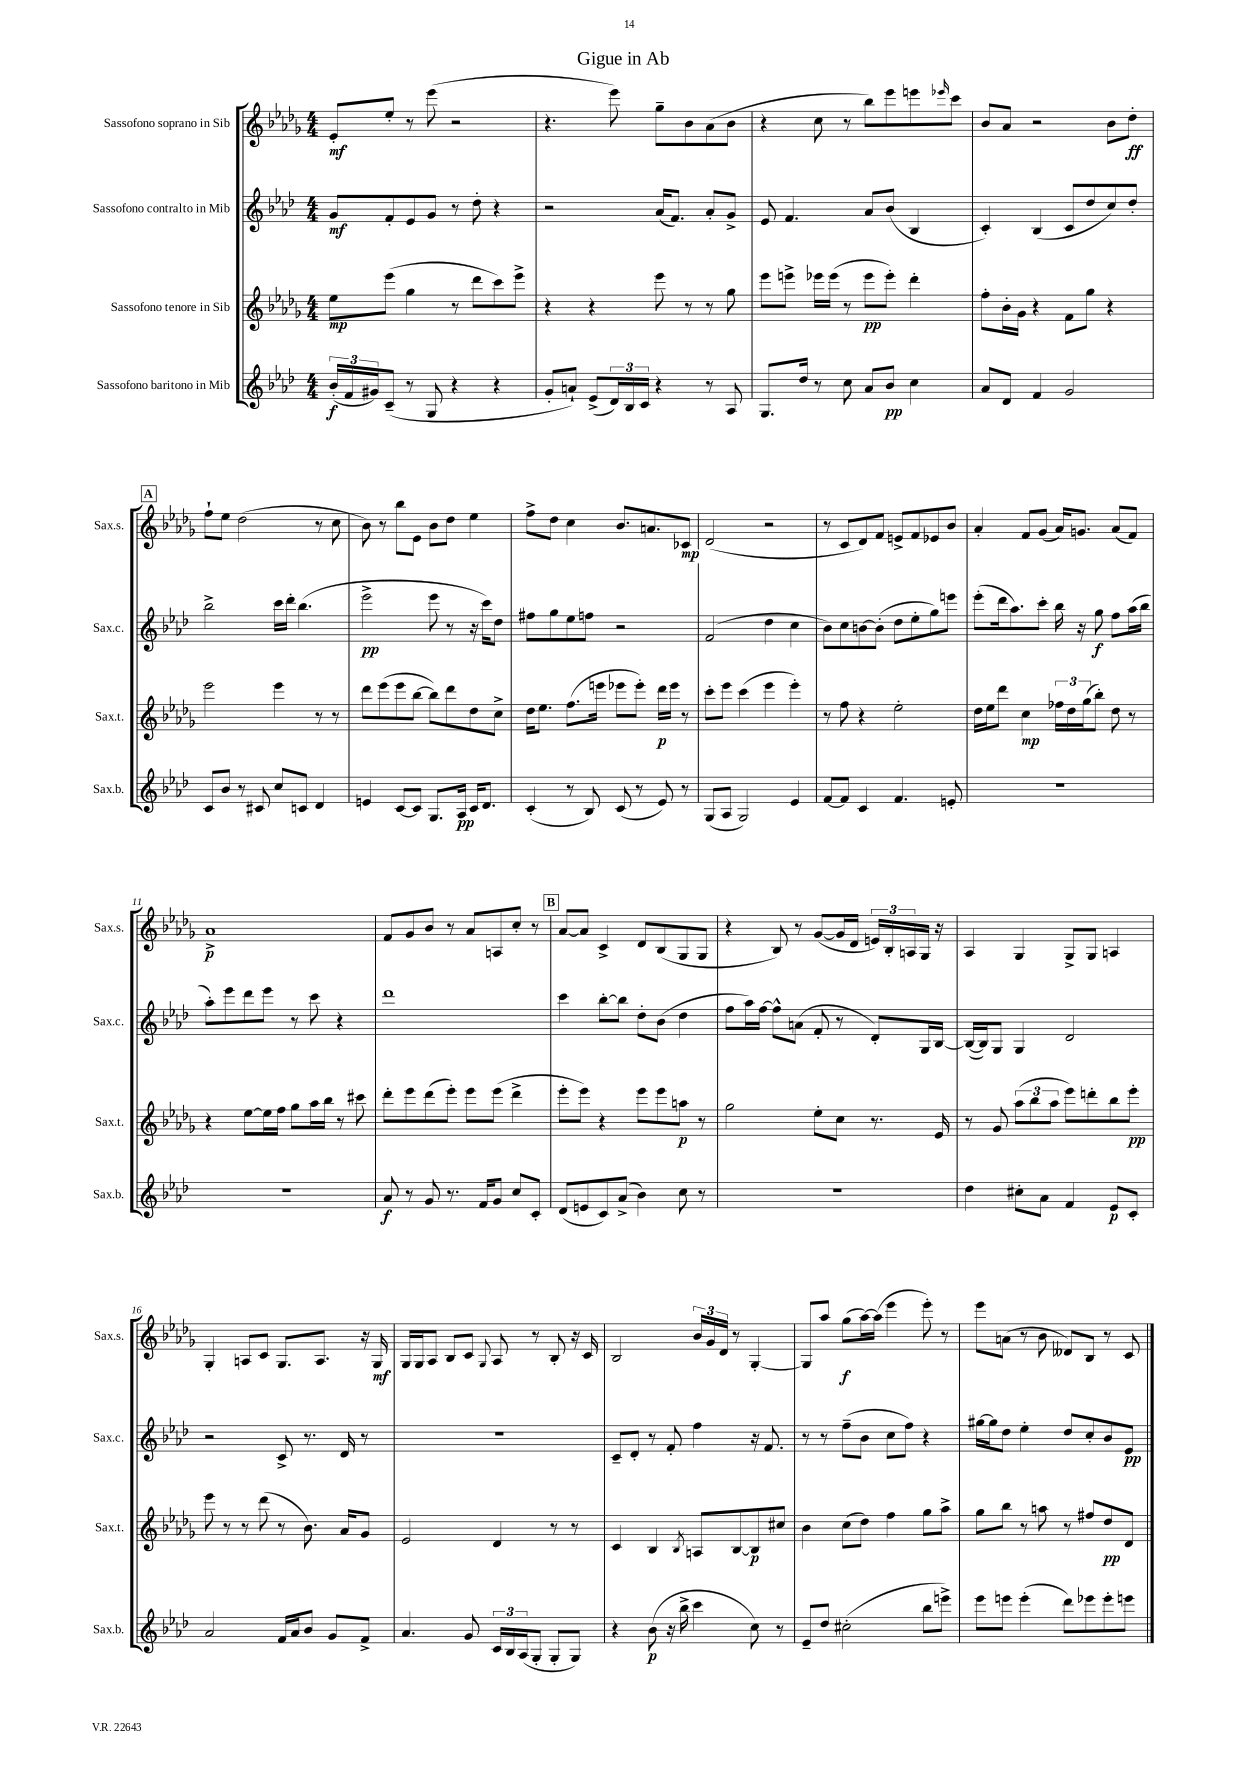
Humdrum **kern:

**kern	**kern	**kern	**kern
*staff4	*staff3	*staff2	*staff1
*clefG2	*clefG2	*clefG2	*clefG2
*k[b-e-a-d-]	*k[b-e-a-d-g-]	*k[b-e-a-d-]	*k[b-e-a-d-g-]
*M4/4	*M4/4	*M4/4	*M4/4
(24b-'/LL	8ee-\L	8g/L	8e-'/L
24f/	.	.	.
24g#/J)	.	.	.
(8c~/J	(8eee-\J	8f'/	8ee-'/J
8r	4gg-\	8e-/	8r
8G/	.	8g/J	(8eee-\
4r	8r	8r	2r
.	8ddd-\L	8dd-'\	.
4r	8ccc\)	4r	.
.	8eee-^\J	.	.
=	=	=	=
8g'/L	4r	2r	4.r
8a`/J)	.	.	.
(8e-^/L	4r	.	.
24d-/L)	.	.	8eee-\)
24B-/	.	.	.
24c/JJ	.	.	.
4r	8eee-\	(16a-/LK	8gg-~\L
.	.	8.f/J)	.
.	8r	.	8b-\
8r	8r	8a-'/L	(8a-\
8A-/	8gg-\	8g^/J	8b-\J
=	=	=	=
8.G/L	8eee-\L	8e-/	4r
.	8eee^\J	4.f/	.
16dd-/Jk	.	.	.
8r	16eee-\LL	.	8cc\
.	(16eee-\JJ	.	.
8cc\	8r	.	8r
8a-/L	8eee-\L	8a-/L	8bb-\L)
8b-/J	8eee-'\J)	(8b-/J	8eee-\
4cc\	4ddd-'\	4B-/	8eee\
.	.	.	16qqeee-/
.	.	.	8ccc\J
=	=	=	=
8a-/L	8ff'\L	4c'/)	8b-/L
8d-/J	16b-'\L	.	8a-/J
.	16g-\JJ	.	.
4f/	4r	(4B-/	2r
2g/	8f\L	8c/L	.
.	8gg-\J	8dd-/	.
.	4r	8cc/)	8b-\L
.	.	8dd-'/J	8dd-'\J
=	=	=	=
8c/L	2eee-\	2bb-^\	8ff`\L
8b-/J	.	.	8ee-\J
8r	.	.	(2dd-\
8c#/	.	.	.
8cc/L	4eee-\	16ccc\LL	.
.	.	16ddd-'\JJ	.
8c/J	.	(4.bb-\	.
4d-/	8r	.	8r
.	8r	.	8cc\
=	=	=	=
4e/	8ddd-\L	2eee-^\	8b-\)
.	(8eee-\	.	8r
[8c/L	8eee-\	.	8bb-\L
8c/]J	[8bb-\J	.	8e-\J
8.G/L	8bb-\]L)	8eee-\	8b-\L
.	8ddd-\	8r	8dd-\J
16A-/Jk	.	.	.
16c/LK	8dd-\	16r	4ee-\
8.d-/J	.	16ccc\LK)	.
.	8cc^\J	8dd-\J	.
=	=	=	=
(4c'/	16dd-\LK	8ff#\L	8ff^\L
.	8.ee-\J	.	.
.	.	8gg\	8dd-\J
8r	(8.ff\L	8ee-\	4cc\
8B-/)	.	8ff\J	.
.	16eee\Jk	.	.
(8c/	8eee-\L	2r	8.b-/L
8r	8eee-'\J)	.	.
.	.	.	8.a/
8e-/)	16ddd-\LL	.	.
.	16eee-\JJ	.	.
8r	8r	.	8c-/J
=	=	=	=
(8G/L	8ccc'\L	(2f/	(2d-/
8A-/J	8eee-\J	.	.
2G/)	(4ccc\	.	.
.	4eee-\	4dd-\	2r
4e-/	4eee-'\)	4cc\	.
=	=	=	=
[8f/L	8r	8b-\L)	8r
8f/]J	8ff\	8cc\	8c/L
4c/	4r	[8b\	8d-/)
.	.	(8b'\]J	8f/J
4.f/	2ee-'\	8dd-\L	8e^/L
.	.	8ee-'\	8f/
.	.	8gg\)	8e-/
8e'/	.	8eee\J	8b-/J
=	=	=	=
1r	16dd-\LL	(8eee-'\L	4a-'/
.	16ee-\J	.	.
.	8ddd-\J	16ddd-\k	.
.	.	8.aa-\)	.
.	4cc\	.	8f/L
.	.	8ccc'\J	(8g-/J
.	24ff-\LL	16bb-\	16a-/LK)
.	24dd-\	.	.
.	.	16r	8.g/J
.	(24gg-\J	.	.
.	8bb-'\J)	8gg\	.
.	8dd-\	8ff\L	(8a-/L
.	8r	(16aa-\L	8f/J)
.	.	16bb-\JJ	.
=	=	=	=
1r	4r	8aa-'\L)	1a-^
.	.	8eee-\	.
.	[8ee-\L	8ddd-\	.
.	16ee-\]L	8eee-\J	.
.	16ff\JJ	.	.
.	8gg-\L	8r	.
.	16aa-\L	8ccc\	.
.	16bb-\JJ	.	.
.	8r	4r	.
.	8ccc#\	.	.
=	=	=	=
8a-/	8ddd-'\L	1ddd-	8f/L
8r	8eee-\	.	8g-/
8g/	(8ddd-\	.	8b-/J
8.r	8eee-'\J)	.	8r
.	8eee-\L	.	8a-/L
16f/LK	.	.	.
8g/J	(8eee-\J	.	8A/
8cc/L	4ddd-^\	.	8cc'/J
8c'/J	.	.	8r
=	=	=	=
(8d-/L	8eee-'\L	4ccc\	[8a-/L
8e/	8eee-\J)	.	8a-/]J
8c/)	4r	[8bb-'\L	4c^/
(8a-^/J	.	8bb-\]J	.
4b-\)	8eee-\L	8dd-'\L	8d-/L
.	8eee-\	(8b-\J	(8B-/
8cc\	8aa\J	4dd-\	8G-/
8r	8r	.	8G-/J
=	=	=	=
1r	2gg-\	8ff\L	4r
.	.	16aa-\L)	.
.	.	[16ff\JJ	.
.	.	8ff^^\]L	8B-/)
.	.	(8a\J	8r
.	8ee-'\L	8f'/	([8g-/L
.	8cc\J	8r	16g-/]L
.	.	.	16d-/JJ
.	8.r	8d-'/L)	24e/LL)
.	.	.	24B-'/
.	.	.	24A/
.	.	16G/L	16G-/JJ
.	16e-/	[16B-/JJ	16r
=	=	=	=
4dd-\	8r	(16B-/_LL	4A-/
.	.	16B-/]J)	.
.	8g-/	8G/J	.
8cc#'\L	(12aa-\L	4G/	4G-/
.	12bb-\	.	.
8a-\J	.	.	.
.	12aa-\J	.	.
4f/	8eee-\L)	2d-/	8G-^/L
.	8ddd'\	.	8G-/J
8e-/L	8bb-\	.	4A/
8c'/J	8eee-'\J	.	.
=	=	=	=
2a-/	8eee-\	2r	4G-'/
.	8r	.	.
.	8r	.	8A/L
.	(8ddd-\	.	8c/J
16f/LL	8r	8c^/	8.G-/L
16a-/J	.	.	.
8b-/J	8.b-\)	8.r	.
.	.	.	8.A/J
8g/L	.	.	.
.	16a-/LK	16d-/	.
8f^/J	8g-/J	8r	16r
.	.	.	16G-/
=	=	=	=
4.a-/	2e-/	1r	16G-/LL
.	.	.	16G-/J
.	.	.	8A-/J
.	.	.	8B-/L
8g/	.	.	8c/J
.	.	.	8qqG-/
24c/LL	4d-/	.	8A-/
24B-/	.	.	.
(24A-/J	.	.	.
8G'/J	.	.	8r
8G'/L	8r	.	8B-'/
8G/J)	8r	.	16r
.	.	.	16c/
=	=	=	=
4r	4c/	8c~/L	2B-/
.	.	8d-'/J	.
(8b-\	4B-/	8r	.
16r	.	8f'/	.
16bb-^\	.	.	.
.	8qB-/	.	.
4ccc\	8A/L	4ff\	24b-/LL
.	.	.	24g-/
.	.	.	24d-/JJ
.	[8B-/	.	8r
8cc\)	8B-/]	16r	[4G-'/
.	.	8.f/	.
8r	8cc#/J	.	.
=	=	=	=
8e-~/L	4b-\	8r	8G-/]L
8dd-/J	.	8r	8aa-/J
(2cc#'\	(8cc\L	(8ff~\L	(8gg-\L
.	8dd-\J)	8b-\J	[16aa-\L)
.	.	.	(16aa-\]JJ
.	4ff\	8cc\L	4eee-\
.	.	8ff\J)	.
8bb-\L	8gg-\L	4r	8eee-'\)
8eee^\J)	8aa-^\J	.	8r
=	=	=	=
8eee-\L	8gg-\L	[16gg#\LL	8eee-\L
.	.	16gg#\]J	.
8eee\J	8bb-\J	8dd-\J	(8a\J
(4eee'\	8r	4ee-'\	8r
.	8aa\	.	8b-\
8ddd-\L)	8r	8dd-/L	8d--/L)
8eee-\	8ff#/L	8cc'/	8B-/J
8eee-'\	8dd-/	8b-/	8r
8eee\J	8d-/J	8e-/J	8c/
==	==	==	==
*-	*-	*-	*-
